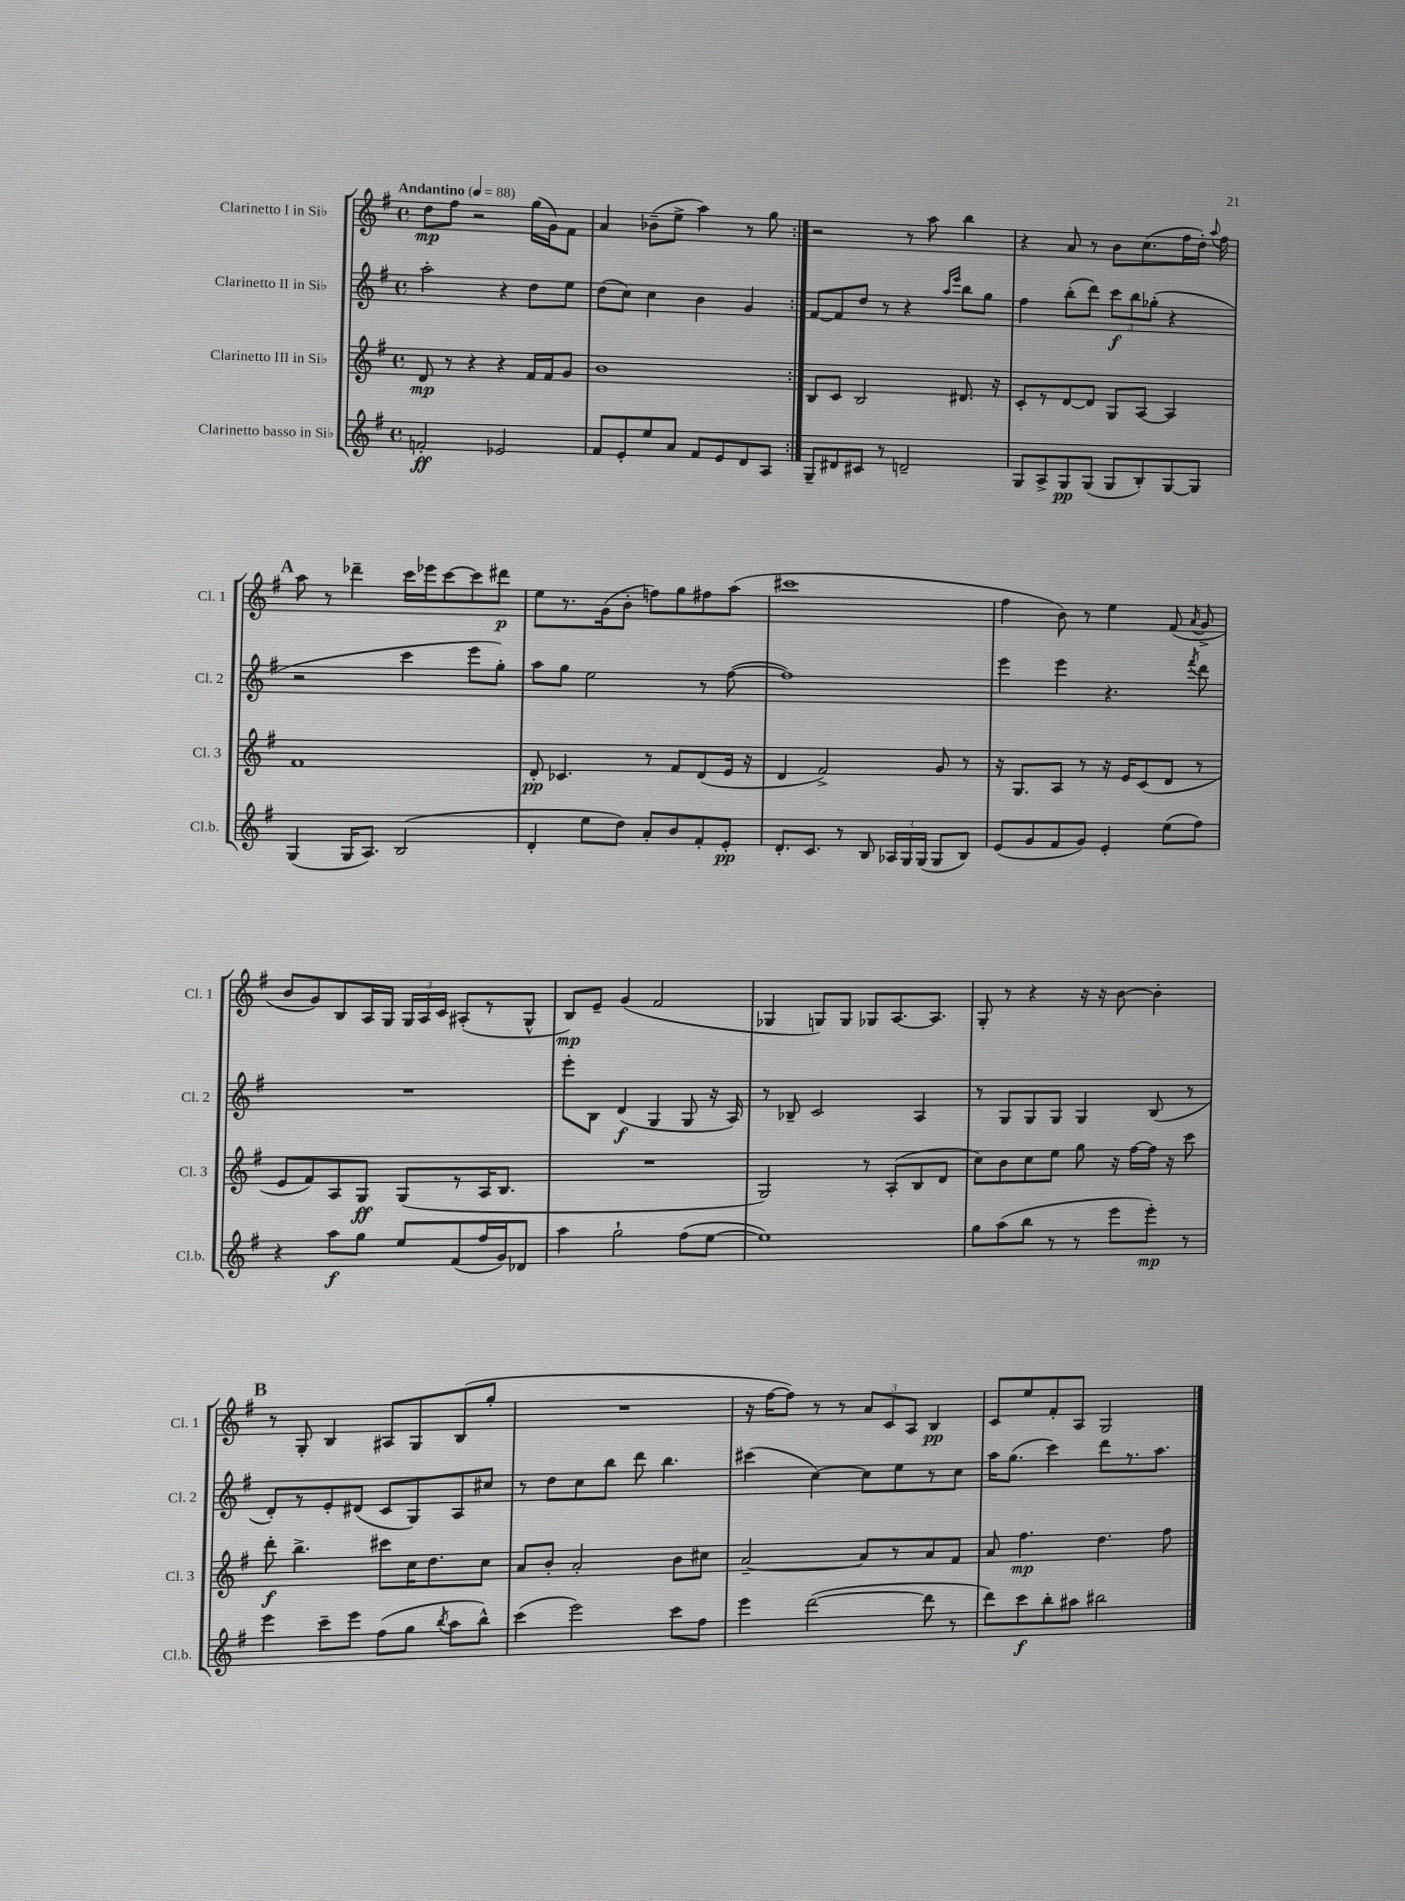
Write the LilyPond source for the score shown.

<<
\new StaffGroup <<
\new Staff = "s0" \with { instrumentName = "Clarinetto I in Sib" shortInstrumentName = "Cl. 1" } {
    \clef treble \key g \major \defaultTimeSignature \time 4/4 \tempo "Andantino" 4 = 88
    \autoBeamOff \repeat volta 2 { d''8[\mp fis''8] r2 g''16[( g'16) fis'8] |
    a'4 bes'8[--( e''8]-> a''4) r8 g''8 | }
    r2 r8 a''8 b''4 |
    r4 a'8 r8 b'8[ c''8.( fis''16 d''16]-.) \appoggiatura { a''8 } fis''16 |
    \mark \markup { \bold "A" } a''8 r8 des'''4-- c'''16[ ees'''16 c'''8~ c'''8 dis'''8]\p |
    e''8[ r8. g'16( b'8]-. f''8[) g''8 fis''8 a''8]( |
    cis'''1 |
    fis''4 b'8) r8 e''4 fis'8( \acciaccatura { a'8 } g'8-> |
    b'8[ g'8) b8 a16 g16] \tuplet 3/2 { g16[ a16 c'16] } ais8[-.( r8 g8]-^ |
    b8[\mp) e'8]-- g'4( fis'2 |
    ges4 g8[) g8] ges8[ a8.~ a8.] |
    g8-. r8 r4 r16 r16 b'8~ b'4-. |
    \mark \markup { \bold "B" } r8 g8-. b4 ais8[ g8 b8( g''8]-. |
    R1 |
    r16 fis''16[~ fis''8]) r8 r8 \tuplet 3/2 { a'8[ c'8 a8] } b4\pp |
    c'8[ e''8 fis'8-. a8] g2 \bar "|." |
}
\new Staff = "s1" \with { instrumentName = "Clarinetto II in Sib" shortInstrumentName = "Cl. 2" } {
    \clef treble \key g \major \defaultTimeSignature \time 4/4
    \autoBeamOff \repeat volta 2 { a''2-. r4 d''8[ e''8] |
    d''8[( c''8]) c''4 b'4 g'4 | }
    fis'8[~ fis'8 d''8] r8 r4 \grace { a''16[ e'''16] } b''8[ g''8] |
    fis''4 b''8[-.( d'''8]) \tuplet 3/2 { c'''8[\f b''8 ges''8]-.( } r4 |
    \mark \markup { \bold "A" } r2 c'''4 e'''8[ g''8]-.) |
    a''8[ g''8] e''2 r8 fis''8~( |
    fis''1) |
    e'''4 e'''4 r4. \acciaccatura { fis'''8 } d'''8 |
    R1 |
    e'''8[-. b8] d'4\f( g4 g8 r16 a16) |
    r8 bes8-- c'2 a4 |
    r8 g8[ g8 g8] g4 b8( r8 |
    \mark \markup { \bold "B" } d'8[-.) r8 e'8-. dis'8]( c'8[ g8) a8 cis''8] |
    r8 d''8[ c''8 b''8] d'''8 b''4. |
    cis'''4( c''4~) c''8[ e''8 r8 c''8] |
    a''16[ g''8.]( c'''4) d'''8[ r8. a''8.] \bar "|." |
}
\new Staff = "s2" \with { instrumentName = "Clarinetto III in Sib" shortInstrumentName = "Cl. 3" } {
    \clef treble \key g \major \defaultTimeSignature \time 4/4
    \autoBeamOff \repeat volta 2 { d'8\mp r8 r4 r4 fis'16[ fis'16 g'8] |
    b'1 | }
    b8[ c'8] b2 dis'8. r16 |
    c'8[-. r8 d'8~ d'8] g8[ a8]~ a4 |
    \mark \markup { \bold "A" } fis'1 |
    d'8-.\pp ces'4. r8 fis'8[ d'8( e'16] r16 |
    d'4 fis'2->) g'8 r8 |
    r16 g8.[ a8] r8 r16 e'16[ c'8( d'8] r8 |
    e'8[ fis'8) a8 g8]\ff g8[( r8 a16 b8.] |
    R1 |
    g2) r8 a8[-.( b8 d'8] |
    c''8[) b'8 c''8 e''8] g''8 r16 fis''16[~ fis''16] r16 c'''8 |
    \mark \markup { \bold "B" } d'''8-.\f b''4.-> cis'''8[ c''16 d''8. c''8] |
    a'8[ b'8]-. a'2-. b'8[ cis''8] |
    a'2~-- a'8[ r8 a'8 fis'8] |
    a'8 fis''4.\mp d''4. fis''8 \bar "|." |
}
\new Staff = "s3" \with { instrumentName = "Clarinetto basso in Sib" shortInstrumentName = "Cl.b." } {
    \clef treble \key g \major \defaultTimeSignature \time 4/4
    \autoBeamOff \repeat volta 2 { f'2-.\ff ees'2 |
    fis'8[ e'8-. e''8 a'8] fis'8[ e'8 d'8 a8] | }
    g8[-- dis'8 cis'8] r8 d'2-- |
    g8[ a8-> g8\pp g8]( g8[ b8-.) g8~ g8] |
    \mark \markup { \bold "A" } g4( g16[ a8.]) b2( |
    d'4-. e''8[ d''8]) a'8[-. b'8 fis'8-. e'8]-.\pp |
    d'8.[-. c'8.] r8 b8 \tuplet 3/2 { aes16[ g16 g16]( } g8[ b8]) |
    e'8[( g'8 fis'8 g'8]) e'4-. e''8[( fis''8]) |
    r4 a''8[\f g''8] e''8[ fis'8( fis''16 g'16) des'8] |
    a''4 g''2-! fis''8[( e''8]~ |
    e''1) |
    g''8[ a''8( b''8] r8 r8 e'''8[ e'''8]-.\mp) r8 |
    \mark \markup { \bold "B" } e'''4 c'''8[-- e'''8] fis''8[( g''8] \acciaccatura { b''8 } a''8[ b''8]-^) |
    c'''4( e'''2) c'''8[ fis''8] |
    e'''4 d'''2~( d'''8 r8 |
    d'''8[) c'''8\f b''8-. ais''8] bis''2 \bar "|." |
}
>>
>>
\layout { \context { \Score \remove "Bar_number_engraver" } }
